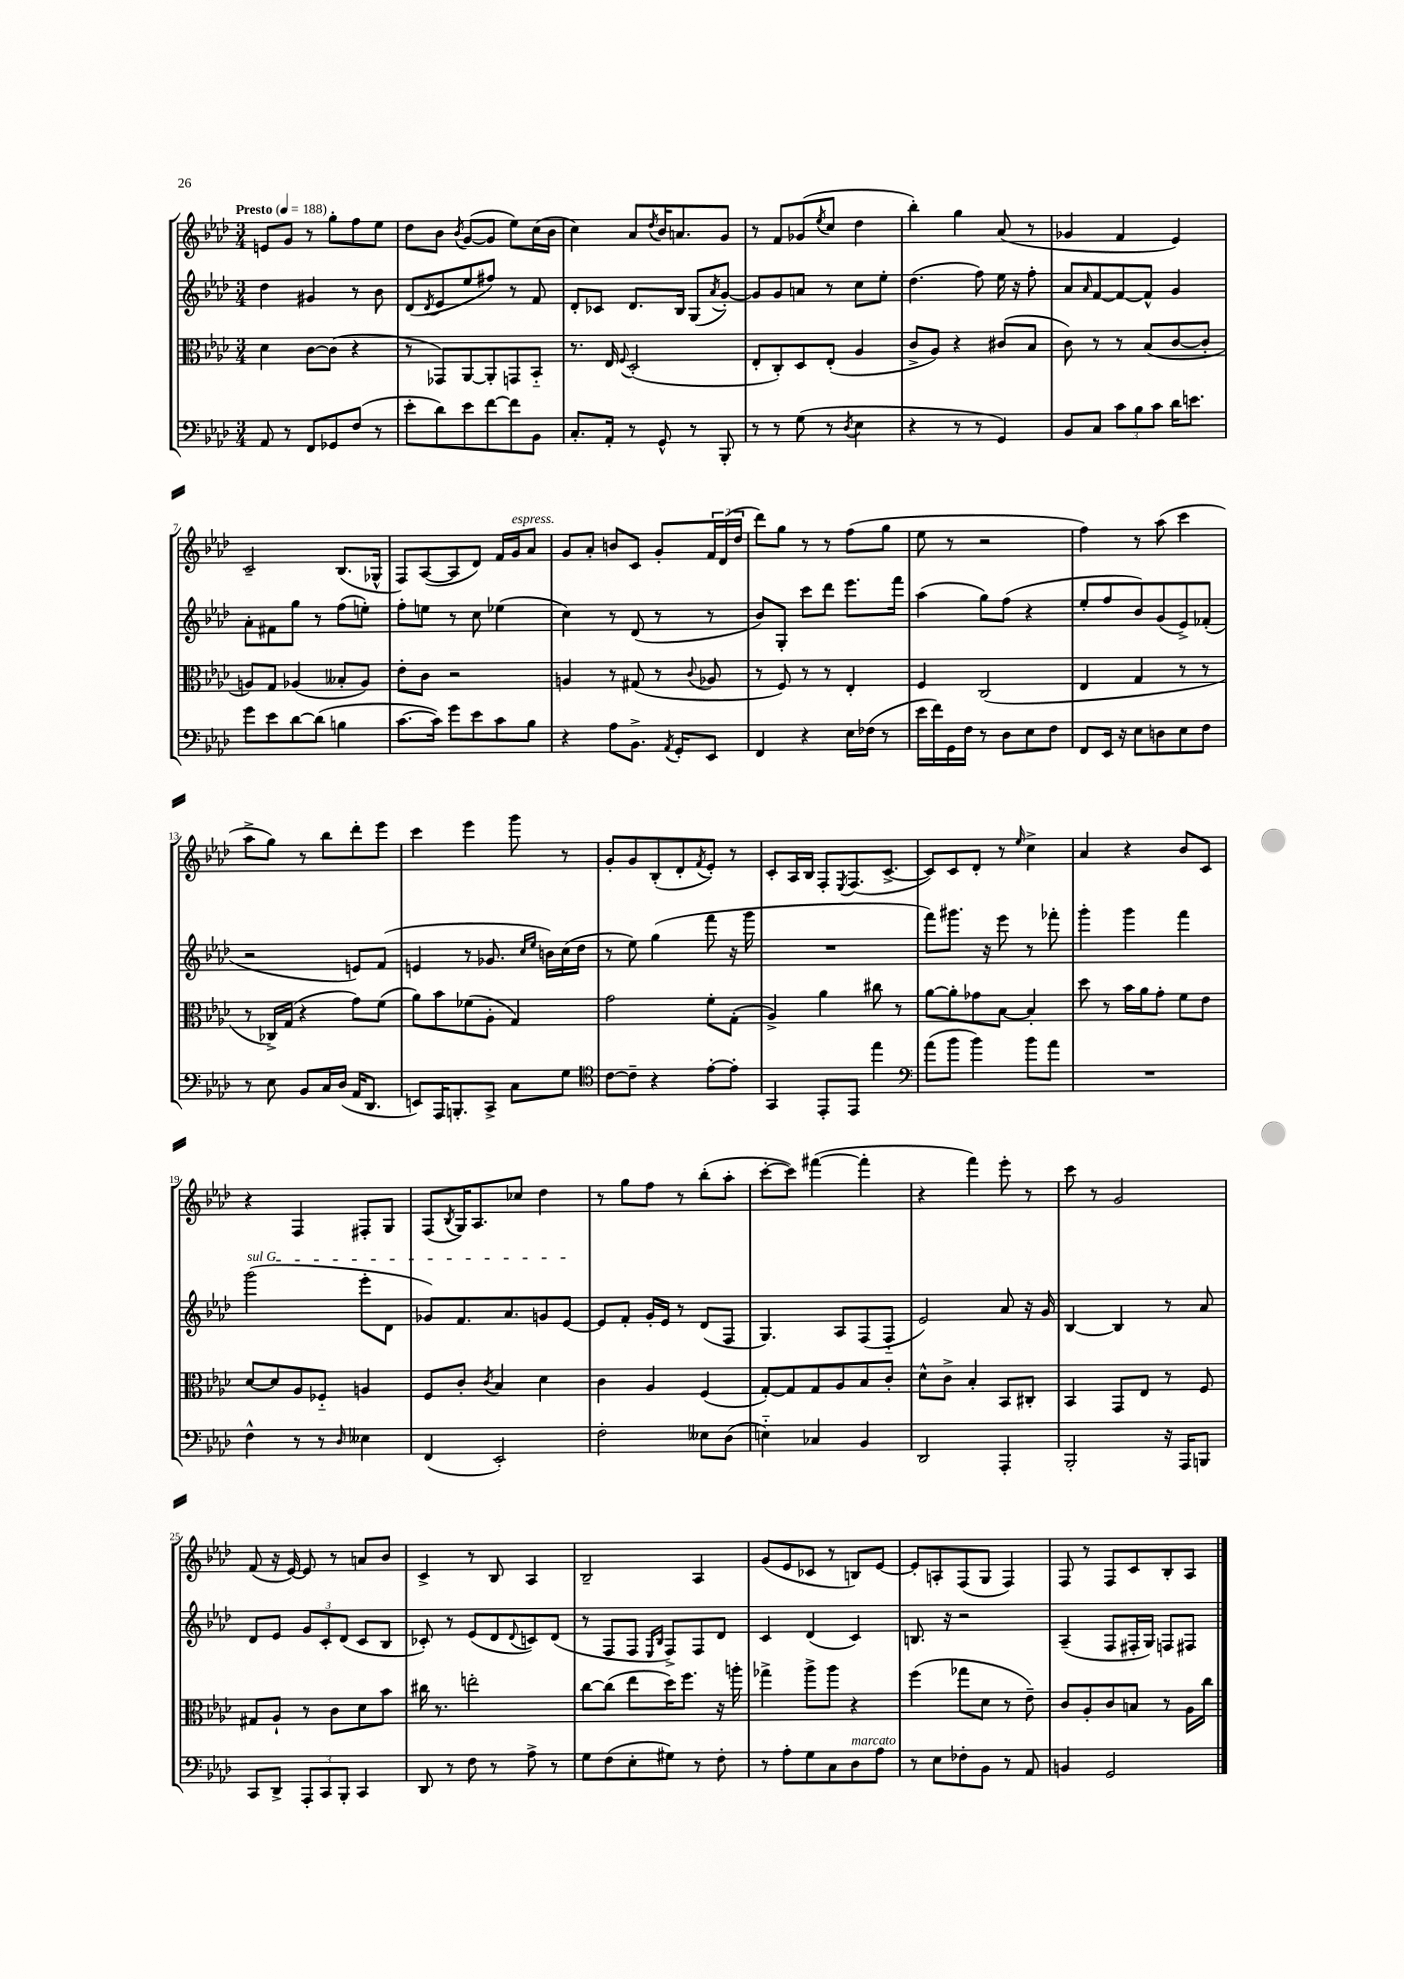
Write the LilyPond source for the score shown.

<<
\new StaffGroup <<
\new Staff = "s0" {
    \clef treble \key aes \major \numericTimeSignature \time 3/4 \tempo "Presto" 4 = 188
    e'8 g'8 r8 g''8-. f''8 ees''8 |
    des''8 bes'8 \acciaccatura { bes'8 } g'8~( g'8 ees''8) c''16( bes'16 |
    c''4) aes'8 \acciaccatura { des''8 } bes'16 a'8. g'8 |
    r8 f'8 ges'8( \acciaccatura { ees''8 } c''8 des''4 |
    bes''4-.) g''4 aes'8( r8 |
    ges'4 f'4 ees'4) |
    c'2-- bes8.( ges16-^ |
    f8) aes8~( aes8 des'8) f'16 g'16^\markup { \italic "espress." } aes'8 |
    g'8 aes'8-. b'8 c'8 g'8-. \tuplet 3/2 { f'16 des'16( des''16 } |
    des'''8) g''8 r8 r8 f''8( g''8 |
    ees''8 r8 r2 |
    f''4) r8 aes''8( c'''4 |
    aes''8-> g''8) r8 bes''8 des'''8-. ees'''8 |
    c'''4 ees'''4 g'''8 r8 |
    g'8-. g'8 bes8-.( des'8-. \acciaccatura { f'8 } ees'8-.) r8 |
    c'8-. aes16 bes16 f8-. \acciaccatura { ees8 } f8.( c'8.~-> |
    c'8) c'8 des'8-. r8 \grace { ees''16 } c''4-> |
    aes'4 r4 bes'8 c'8 |
    r4 f4 fis8-. g8 |
    f8( \acciaccatura { bes8 } g16) aes8. ces''8 des''4 |
    r8 g''8 f''8 r8 bes''8-.( aes''8-. |
    c'''8~-. c'''8) fis'''4~( fis'''4-. |
    r4 f'''4) ees'''8-. r8 |
    c'''8 r8 g'2 |
    f'8( r16 ees'16~) ees'8 r8 a'8 bes'8 |
    c'4-> r8 bes8 aes4 |
    bes2-- aes4 |
    g'8( ees'8 ces'8 r8 b8) ees'8~ |
    ees'8-. a8-. f8( g8 f4) |
    f8 r8 f8 c'8 bes8-. aes8 \bar "|." |
}
\new Staff = "s1" {
    \clef treble \key aes \major \numericTimeSignature \time 3/4
    des''4 gis'4 r8 bes'8 |
    des'8( \acciaccatura { des'8 } ees'8 ees''8 fis''8) r8 f'8 |
    des'8-. ces'8 des'8. bes16 g8( \acciaccatura { aes'8 } g'8~-.) |
    g'8 g'8 a'8 r8 c''8 ees''8-. |
    des''4.( f''8) ees''16 r16 f''8-. |
    aes'8 \grace { aes'16 } f'8~ f'8~ f'8-^ g'4 |
    aes'8-. fis'8 g''8 r8 f''8( e''8-.) |
    f''8-. e''8 r8 c''8 ees''4( |
    c''4) r8 des'8( r8 r8 |
    bes'8) g8-. c'''8 des'''8 ees'''8. f'''16 |
    aes''4( g''8) f''8( r4 |
    ees''8-. f''8 bes'8) g'8( ees'8->) fes'8-.( |
    r2 e'8) f'8( |
    e'4 r8 ges'8. \grace { c''16 ees''16 } b'16) c''16( des''16 |
    r8 ees''8) g''4( f'''8 r16 g'''16 |
    R2. |
    f'''8) gis'''8. r16 ees'''8 r8 fes'''8-. |
    g'''4-. g'''4 f'''4 |
    \once \override TextSpanner.bound-details.left.text = \markup { \italic "sul G" } g'''2\startTextSpan( ees'''8-. des'8 |
    ges'8) f'8. aes'8. g'8 ees'8~\stopTextSpan |
    ees'8 f'8-. g'16-. ees'16 r8 des'8( f8 |
    g4.) aes8 f8( f8-_ |
    ees'2) aes'8 r16 g'16 |
    bes4~ bes4 r8 aes'8 |
    des'8 ees'8 \tuplet 3/2 { g'8 c'8-. des'8( } c'8 bes8 |
    ces'8-.) r8 ees'8( des'8 \appoggiatura { des'8 } c'8) des'8( |
    r8 f8 f8 \grace { ees16 bes16 } f8->) f8 des'8 |
    c'4 des'4( c'4) |
    b8. r16 r2 |
    aes4--( f8 fis16-. g16) f8 fis8 \bar "|." |
}
\new Staff = "s2" {
    \clef alto \key aes \major \numericTimeSignature \time 3/4
    des'4 c'8~ c'8( r4 |
    r8 ges,8) aes,8~ aes,8-. g,8 bes,8-_ |
    r8. ees16 \appoggiatura { f8 } des2-.( |
    ees8-. c8-.) des8 ees8-.( aes4 |
    c'8-> aes8) r4 cis'8( bes8 |
    c'8) r8 r8 bes8( c'8~ c'8-. |
    a8) g8 aes4( beses8-. aes8) |
    ees'8-. c'8 r2 |
    a4 r8 gis8( r8 \appoggiatura { c'8 } aes8 |
    r8 f8) r8 r8 ees4-. |
    f4 c2( |
    ees4 g4 r8 r8 |
    r8 ces16->) g16( r4 g'8) f'8( |
    aes'8) bes'8 fes'8( aes8-. g4) |
    g'2 f'8-. g8-.( |
    aes4->) aes'4 cis''8 r8 |
    aes'8~ aes'8-. ges'8 bes8~ bes4-. |
    des''8 r8 bes'16 aes'16 g'8-. f'8 ees'8 |
    des'8~ des'8 aes8 fes8-_ a4 |
    f8 c'8-. \acciaccatura { c'8 } bes4 des'4 |
    c'4 aes4 f4( |
    g8~-.) g8 g8 aes8 bes8 c'8-. |
    des'8-^ c'8-> bes4-. bes,8 cis8-. |
    bes,4 g,8 ees8 r8 f8 |
    gis8 aes8-! r8 c'8 des'8 bes'8 |
    cis''16 r8. e''2-. |
    c''8~ c''8( ees''8 des''16) f''8. r16 a''16-. |
    ges''4-> aes''8-> aes''8 r4 |
    f''4( ges''8 des'8 r8 ees'8--) |
    c'8 aes8-. c'8 b8 r8 aes16 c''16 \bar "|." |
}
\new Staff = "s3" {
    \clef bass \key aes \major \numericTimeSignature \time 3/4
    aes,8 r8 f,8 ges,8 f8( r8 |
    ees'8-. des'8) ees'8 f'8~ f'8 bes,8 |
    c8.-. aes,16-. r8 g,8-^ r8 bes,,8-. |
    r8 r8 g8( r8 \acciaccatura { des8 } ees4 |
    r4 r8 r8 g,4) |
    bes,8 c8 \tuplet 3/2 { c'8 bes8 c'8 } des'16 e'8. |
    g'8 ees'8 des'8~ des'8( b4 |
    c'8.~ c'16) g'8 ees'8 c'8 bes8 |
    r4 aes8 bes,8.-> \acciaccatura { aes,8 } g,16-. ees,8 |
    f,4 r4 ees16 fes16( r8 |
    ees'16 f'16) g,16 f16 r8 des8 ees8 f8 |
    f,8 ees,16 r16 ees8 d8 ees8 f8 |
    r8 ees8 bes,8 c16 des16( aes,16 des,8. |
    e,8) aes,,16 b,,8.-. c,8-> c8 g8 |
    \clef tenor c'8~ c'8-- r4 ees'8~-. ees'8-. |
    g,4 ees,8-. ees,8 ees''4 |
    \clef bass aes'8( bes'8 bes'4) bes'8 aes'8 |
    R2. |
    f4-^ r8 r8 \grace { des16 } eeses4 |
    f,4( ees,2-.) |
    f2-. eeses8 des8( |
    e4-_) ces4 bes,4 |
    des,2 aes,,4-. |
    bes,,2-. r16 aes,,16 b,,8 |
    c,8 des,8-> \tuplet 3/2 { aes,,8-. c,8 bes,,8-. } c,4 |
    des,8 r8 f8 r8 aes8-> r8 |
    g8 f8( ees8-. gis8) r8 f8-. |
    r8 aes8-. g8 c8 des8^\markup { \italic "marcato" } aes8 |
    r8 ees8 fes8-. bes,8 r8 aes,8 |
    b,4 g,2 \bar "|." |
}
>>
>>
